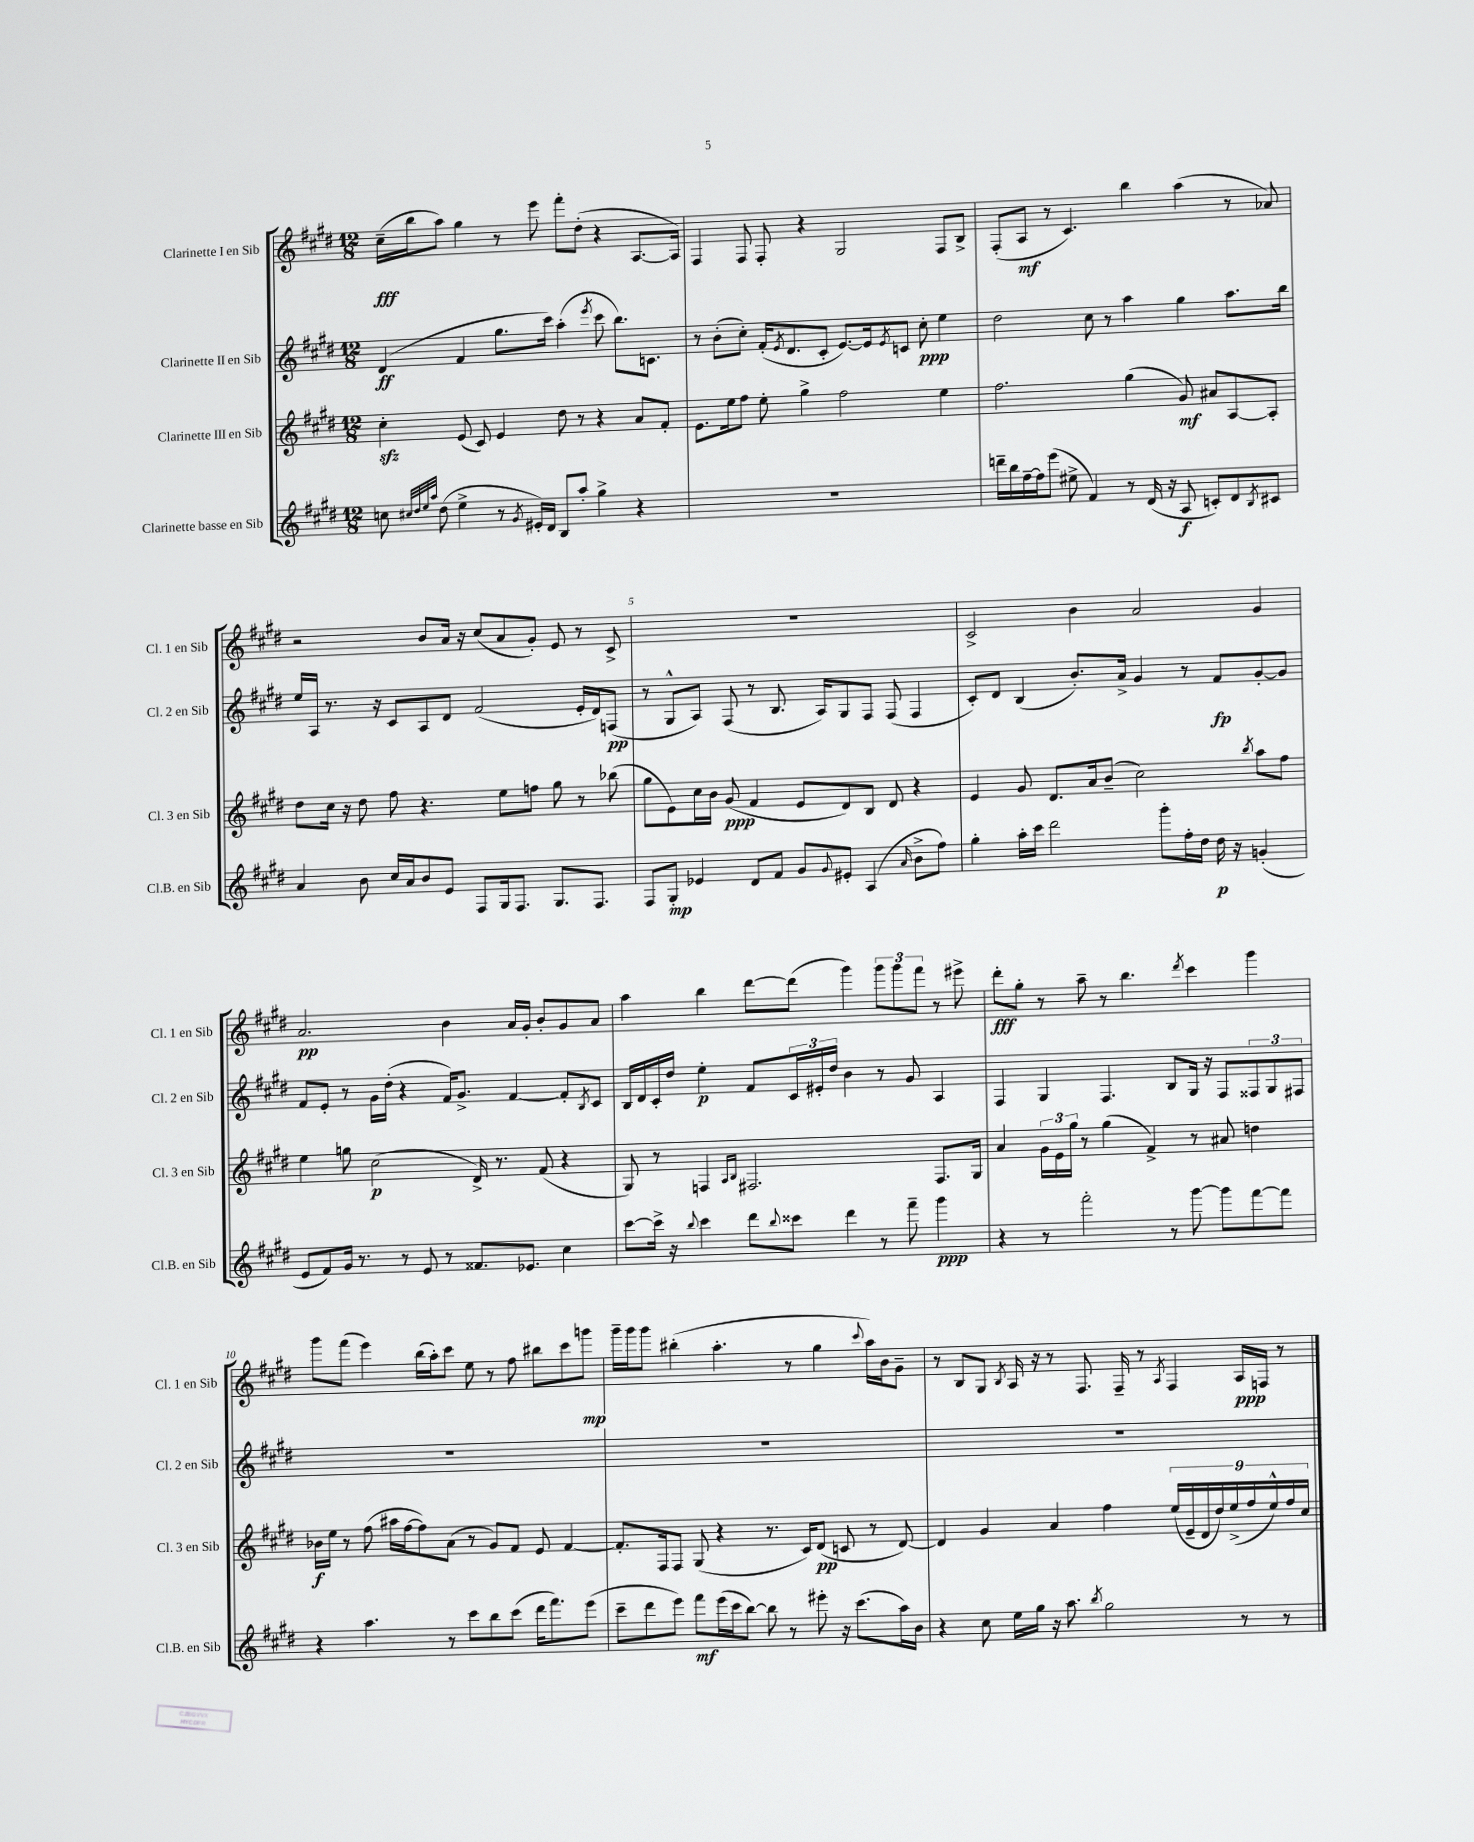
<<
\new StaffGroup <<
\new Staff = "s0" \with { instrumentName = "Clarinette I en Sib" shortInstrumentName = "Cl. 1 en Sib" } {
    \clef treble \key e \major \numericTimeSignature \time 12/8
    cis''16--\fff( b''16 a''8) gis''4 r8 e'''8 fis'''8-. dis''8-.( r4 a8.~ a16) |
    fis4 fis8 fis8-. r4 gis2 fis8 b8-> |
    fis8-.( a8\mf r8 cis'4.) b''4 a''4( r8 aes'8) |
    r2 b'8 a'16 r16 cis''8( a'8 gis'8-.) e'8 r8 cis'8-> |
    R1. |
    cis'2-> b'4 a'2 gis'4 |
    a'2.\pp b'4 a'16 gis'16-. b'8-. gis'8 a'8 |
    a''4 b''4 dis'''8~ dis'''8( gis'''4) \tuplet 3/2 { gis'''8 gis'''8 fis'''8 } r8 eis'''8-> |
    dis'''8-.\fff gis''8-. r8 a''8-- r8 b''4. \acciaccatura { dis'''8 } cis'''4 gis'''4 |
    gis'''8 fis'''8( e'''4) b''16( a''16-.) cis'''8 e''8 r8 fis''8 bis''8 cis'''8 g'''8\mp |
    gis'''16-- gis'''16 gis'''8 bis''4-.( a''4.-. r8 gis''4 \appoggiatura { cis'''8 } a''16) b'16 gis'8-- |
    r8 b8 gis8 \acciaccatura { b8 } a16 r16 r8 fis8. fis16-- r8 \acciaccatura { a8 } fis4 a16\ppp f16 r8 \bar "|." |
}
\new Staff = "s1" \with { instrumentName = "Clarinette II en Sib" shortInstrumentName = "Cl. 2 en Sib" } {
    \clef treble \key e \major \numericTimeSignature \time 12/8
    dis'4\ff( fis'4 gis''8. cis'''16) a''4-.( \acciaccatura { e'''8 } cis'''8 b''8.) c'8. |
    r8 b'8-.( cis''8-.) fis'16-.( \acciaccatura { e'8 } dis'8. cis'8-. e'8.~) e'16 \acciaccatura { e'8 } c'8 cis''8-.\ppp e''4 |
    dis''2 cis''8 r8 a''4 gis''4 a''8. b''16 |
    e''16 a16 r8. r16 cis'8 a8 dis'8 fis'2( e'16-. dis'16) f8\pp( |
    r8 gis8-^ a8) fis8( r8 b8. a16) gis8 fis8 fis8( fis4 |
    cis'8-.) dis'8 b4( b'8.-.) a'16-> gis'4 r8 fis'8\fp gis'8~-. gis'8 |
    fis'8 e'8-. r8 gis'16 dis''16-.( r4 fis'16) gis'8.-> fis'4~ fis'8-. \acciaccatura { b8 } cis'8 |
    b16 dis'16 cis'16-. dis''16 e''4-.\p fis'8 \tuplet 3/2 { cis'16 eis'16-. dis''16 } b'4 r8 gis'8 a4 |
    fis4 gis4 fis4. b8 gis16 r16 fis8 \tuplet 3/2 { fisis8 gis8 fis8 } |
    R1. |
    R1. |
    R1. \bar "|." |
}
\new Staff = "s2" \with { instrumentName = "Clarinette III en Sib" shortInstrumentName = "Cl. 3 en Sib" } {
    \clef treble \key e \major \numericTimeSignature \time 12/8
    cis''4-.\sfz e'8( cis'8) e'4 dis''8 r8 r4 a'8 fis'8-. |
    e'8. e''16 fis''8 e''8-. gis''4-> fis''2 e''4 |
    fis''2. gis''4( gis'8\mf) ais'8 a8~ a8-. |
    dis''8 cis''16 r16 dis''8 fis''8 r4. e''8 f''8 gis''8 r8 bes''8( |
    gis''8 e'8) cis''16 b'16 gis'8\ppp( fis'4 e'8 dis'8) b8 dis'8 r4 |
    e'4 gis'8 dis'8. a'16 b'8--( cis''2) \acciaccatura { b''8 } a''8 fis''8 |
    e''4 g''8 cis''2\p( dis'16->) r8. fis'8( r4 |
    gis8) r8 f4 \grace { a16 b16 } fis2. fis8. gis16 |
    a'4 \tuplet 3/2 { gis'16 e'16 gis''16 } r8 gis''4( fis'4->) r8 ais'8 d''4 |
    bes'16\f e''16 r8 fis''8( ais''16 fis''16~ fis''8) a'8( r8 gis'8) fis'8 e'8 fis'4~ |
    fis'8.-. fis16 fis8 gis8( r4 r8. cis'16) dis'8\pp( c'8 r8 dis'8~) |
    dis'4 gis'4 a'4 fis''4 \tuplet 9/8 { e''16( e'16-- dis'16 dis''16) e''16->( fis''16 e''16-^) fis''16 cis''16 } \bar "|." |
}
\new Staff = "s3" \with { instrumentName = "Clarinette basse en Sib" shortInstrumentName = "Cl.B. en Sib" } {
    \clef treble \key e \major \numericTimeSignature \time 12/8
    c''8 \grace { cis''32 dis''32 e''32 a''32 } dis''8( e''4-> r8 \acciaccatura { gis'8 } eis'16-.) dis'16 b8 a''8-. gis''4-> r4 |
    R1. |
    d'''16-- b''16 fis''16~-- fis''16 e'''8( eis''8-> fis'4) r8 dis'16( r16 a8\f c'8-.) dis'8 \acciaccatura { b8 } cis'8 |
    a'4 b'8 cis''16 a'16 b'8 e'8 fis8 gis16 fis8. gis8. fis8. |
    fis8 gis8-.\mp ees'4 dis'8 fis'8 gis'8 \appoggiatura { gis'8 } eis'8-. a4( \grace { a'16 } b'8-> fis''8) |
    gis''4-. a''16-. cis'''16 dis'''2 gis'''8-. fis''16-. dis''16 dis''16\p r16 g'4-.( |
    e'8 fis'8) gis'16 r8. r8 e'8 r8 fisis'8. ees'8. cis''4 |
    cis'''8~ cis'''16-> r16 \appoggiatura { b''8 } cis'''4 dis'''8 \appoggiatura { b''8 } cisis'''8 dis'''4 r8 fis'''8-- gis'''4\ppp |
    r4 r8 fis'''2-. r8 gis'''8~ gis'''8 fis'''8~ fis'''8 |
    r4 a''4. r8 cis'''8 b''8 cis'''8( dis'''16 fis'''8.) e'''8( |
    cis'''8-- dis'''8 e'''8) fis'''8\mf e'''16( cis'''16 b''8~) b''8 r8 eis'''8-. r16 cis'''8.( a''16) b'16 |
    r4 cis''8 e''16 gis''16 r16 a''8. \acciaccatura { b''8 } gis''2 r8 r8 \bar "|." |
}
>>
>>
\layout { \context { \Score \override BarNumber.break-visibility = ##(#f #t #t) barNumberVisibility = #(every-nth-bar-number-visible 5) } }
